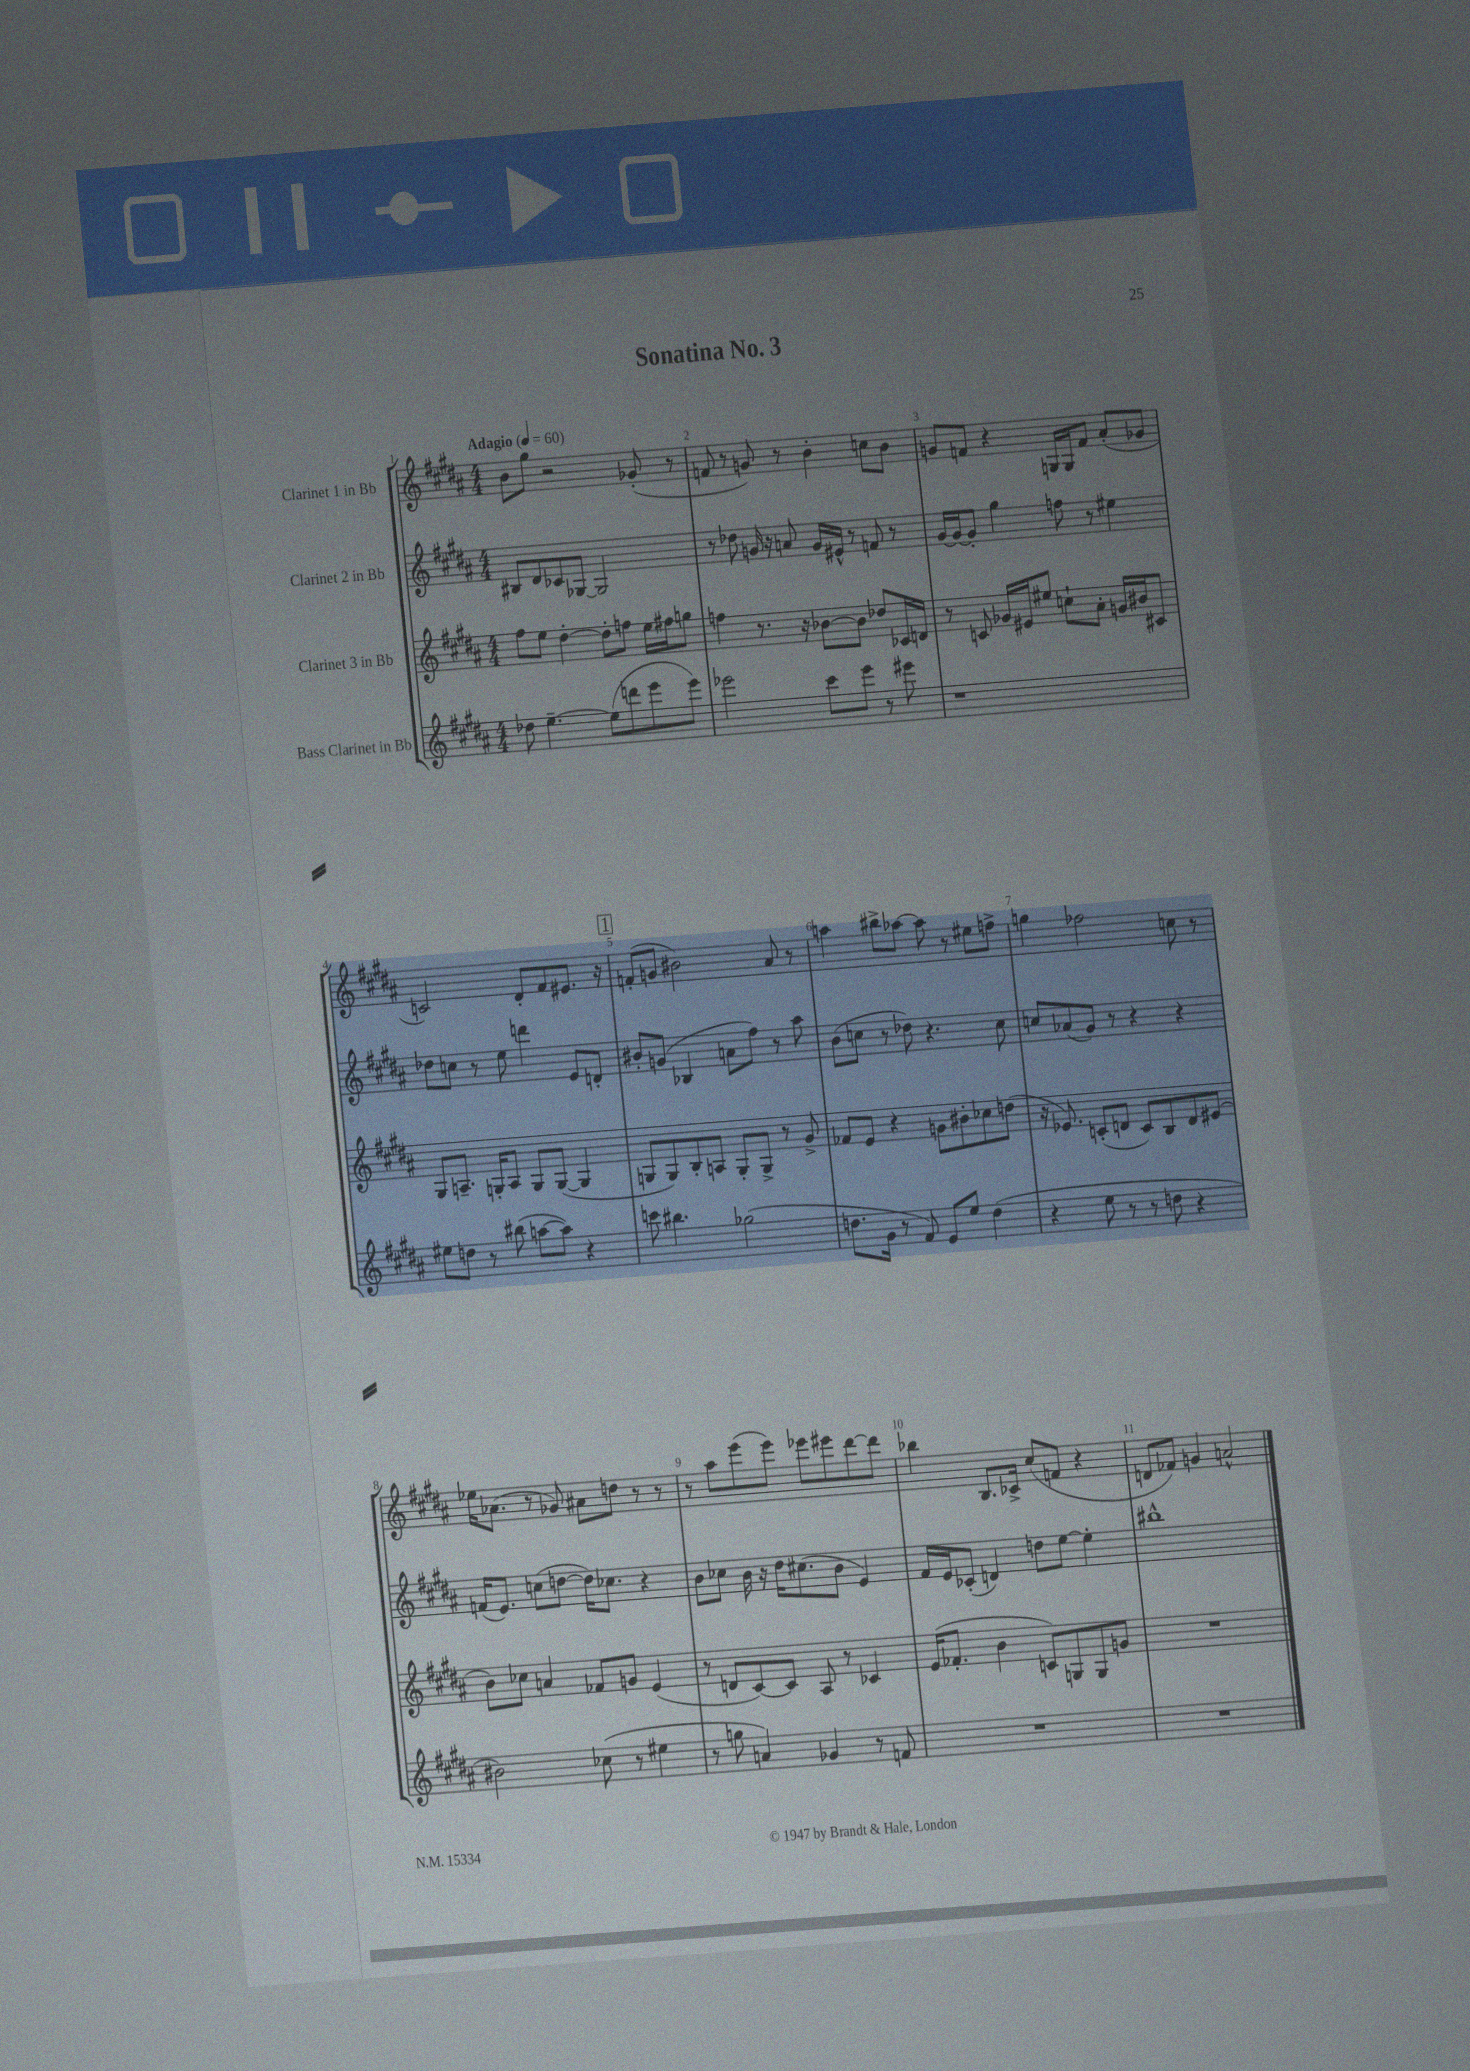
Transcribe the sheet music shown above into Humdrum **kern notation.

**kern	**kern	**kern	**kern
*staff4	*staff3	*staff2	*staff1
*clefG2	*clefG2	*clefG2	*clefG2
*k[f#c#g#d#a#]	*k[f#c#g#d#a#]	*k[f#c#g#d#a#]	*k[f#c#g#d#a#]
*M4/4	*M4/4	*M4/4	*M4/4
*MM60	*MM60	*MM60	*MM60
8dd-\	8ff#\L	8B#/L	8b\L
[4.ee~\	8ee\J	8d#/	8gg#\J
.	[4dd#'\	8c-/	2r
.	.	[8G-/J	.
(8ee\]L	8dd#'\]L	2G-/]	.
8ddd\	8ff\J	.	.
8eee\	16ee\LL	.	(8g-'/
.	16ff#\J	.	.
8eee\J)	8gg\J	.	8r
=	=	=	=
2eee-\	4ff\	8r	8f/
.	.	8dd-\	8r
.	8.r	16g/	8g/)
.	.	16r	.
.	.	8a/	8r
.	16r	.	.
8ccc#\L	[8b-\L	16g/LL	4b'\
.	.	16e#^^/JJ	.
8eee-\J	8b-\]J	8r	.
8r	8dd-/L	8f/	8cc\L
8eee#\	16c-/L	8r	8b\J
.	16d/JJ	.	.
=	=	=	=
1r	8r	[16g#/LL	8g/L
.	.	16g#/_J	.
.	8c/	8g#'/]J	8f/J
.	16g-/LL	4gg#\	4r
.	16e#/J	.	.
.	8ee#/J	.	.
.	8cc`\L	8ff\	16G/LL
.	.	.	16G/J
.	8a#'\J	8r	8f/J
.	16g/LL	4ee#\	(8a#'/L
.	16b#/J	.	.
.	8c#/J	.	8g-/J
=	=	=	=
8ee#\L	8G#/L	8dd-\L	2c/)
8dd\J	8.A~/J	8cc\J	.
8r	.	8r	.
.	16G'/LK	.	.
(8bb#\	8A/J	8ee\	.
[8aa\L	8G/L	4ddd\	8d#'/L
8aa\]J)	([8G/J	.	8f#/
4r	4G/]	8e/L	8.e#/J
.	.	8d'/J	.
.	.	.	16r
=	=	=	=
8ccc\	8G/L	8b#'/L	(8f'/L
4.bb#\	8G/)	(8g/J	8g/J
.	8B'/	4B-/	2b#\)
.	8A/J	.	.
(2gg-\	8G'/L	8a\L	.
.	8G^/J	8ff#\J)	.
.	8r	8r	8a#/
.	8g#^/	8aa#\	8r
=	=	=	=
8.dd\L	8f-/L	(8b\L	4aa\
.	8e/J	8cc\J	.
16g#\Jk	.	.	.
8r	4r	8r	8bb#^\L
8f#/)	.	8dd-\)	[8aa-\J
8e/L	8g\L	4.r	8aa-\]
8ee/J	8b#'\	.	8r
(4dd\	8cc-\	.	8ee#\L
.	(8dd\J	8cc\	8ff^\J
=	=	=	=
4r	16r	8cc/L	4gg\
.	8.e-/)	.	.
.	.	(8a-/	.
8ee\	(8c'/L	8g#/J)	2ff-\
8r	8d/J	8r	.
8r	8c/L)	4r	.
8dd\	8B/	.	.
4r	8d/	4r	8cc\
.	(8e#/J	.	8r
=	=	=	=
2b#\)	8b\L)	(16f/LK	16ee-\LK
.	.	8.e/J)	(8.a-\J
.	8cc-\J	.	.
.	4a/	(8cc\L	8r
.	.	[8dd\J	8g-/)
(8cc-\	8f-/L	16dd\]LK)	8a#\L
.	.	8.cc-\J	.
8r	8g/J	.	8dd\J
4ee#\	(4e/	4r	8r
.	.	.	8r
=	=	=	=
8r	8r	8b\L	8r
8gg\	8d/L	8cc-\J	8aa#\L
4a/)	[8c#/)	16b\	(8eee\
.	.	16r	.
.	8c#/]J	16dd#\LK	8eee\J)
.	.	(8.cc#\	.
4g-/	8A#/	.	8eee-\L
.	8r	8b\J	8eee#\
8r	4c-/	4e/)	[8ddd#\
8f/	.	.	8ddd#\]J
=	=	=	=
1r	(16e/LK	16f#/LL	4bb-\
.	8.f-'/J	16e/J	.
.	.	(8c-'/J	.
.	4b\	4d/)	8.B/L
.	.	.	16c-^/Jk
.	8c/L)	8dd\L	(8cc#/L
.	8G/	[8ee\J	8f/J
.	8G/	4ee'\]	4r
.	8g/J	.	.
=	=	=	=
1r	1r	1bb#^^	8d/L
.	.	.	8f-/J)
.	.	.	4g/
.	.	.	2a^^/
==	==	==	==
*-	*-	*-	*-
